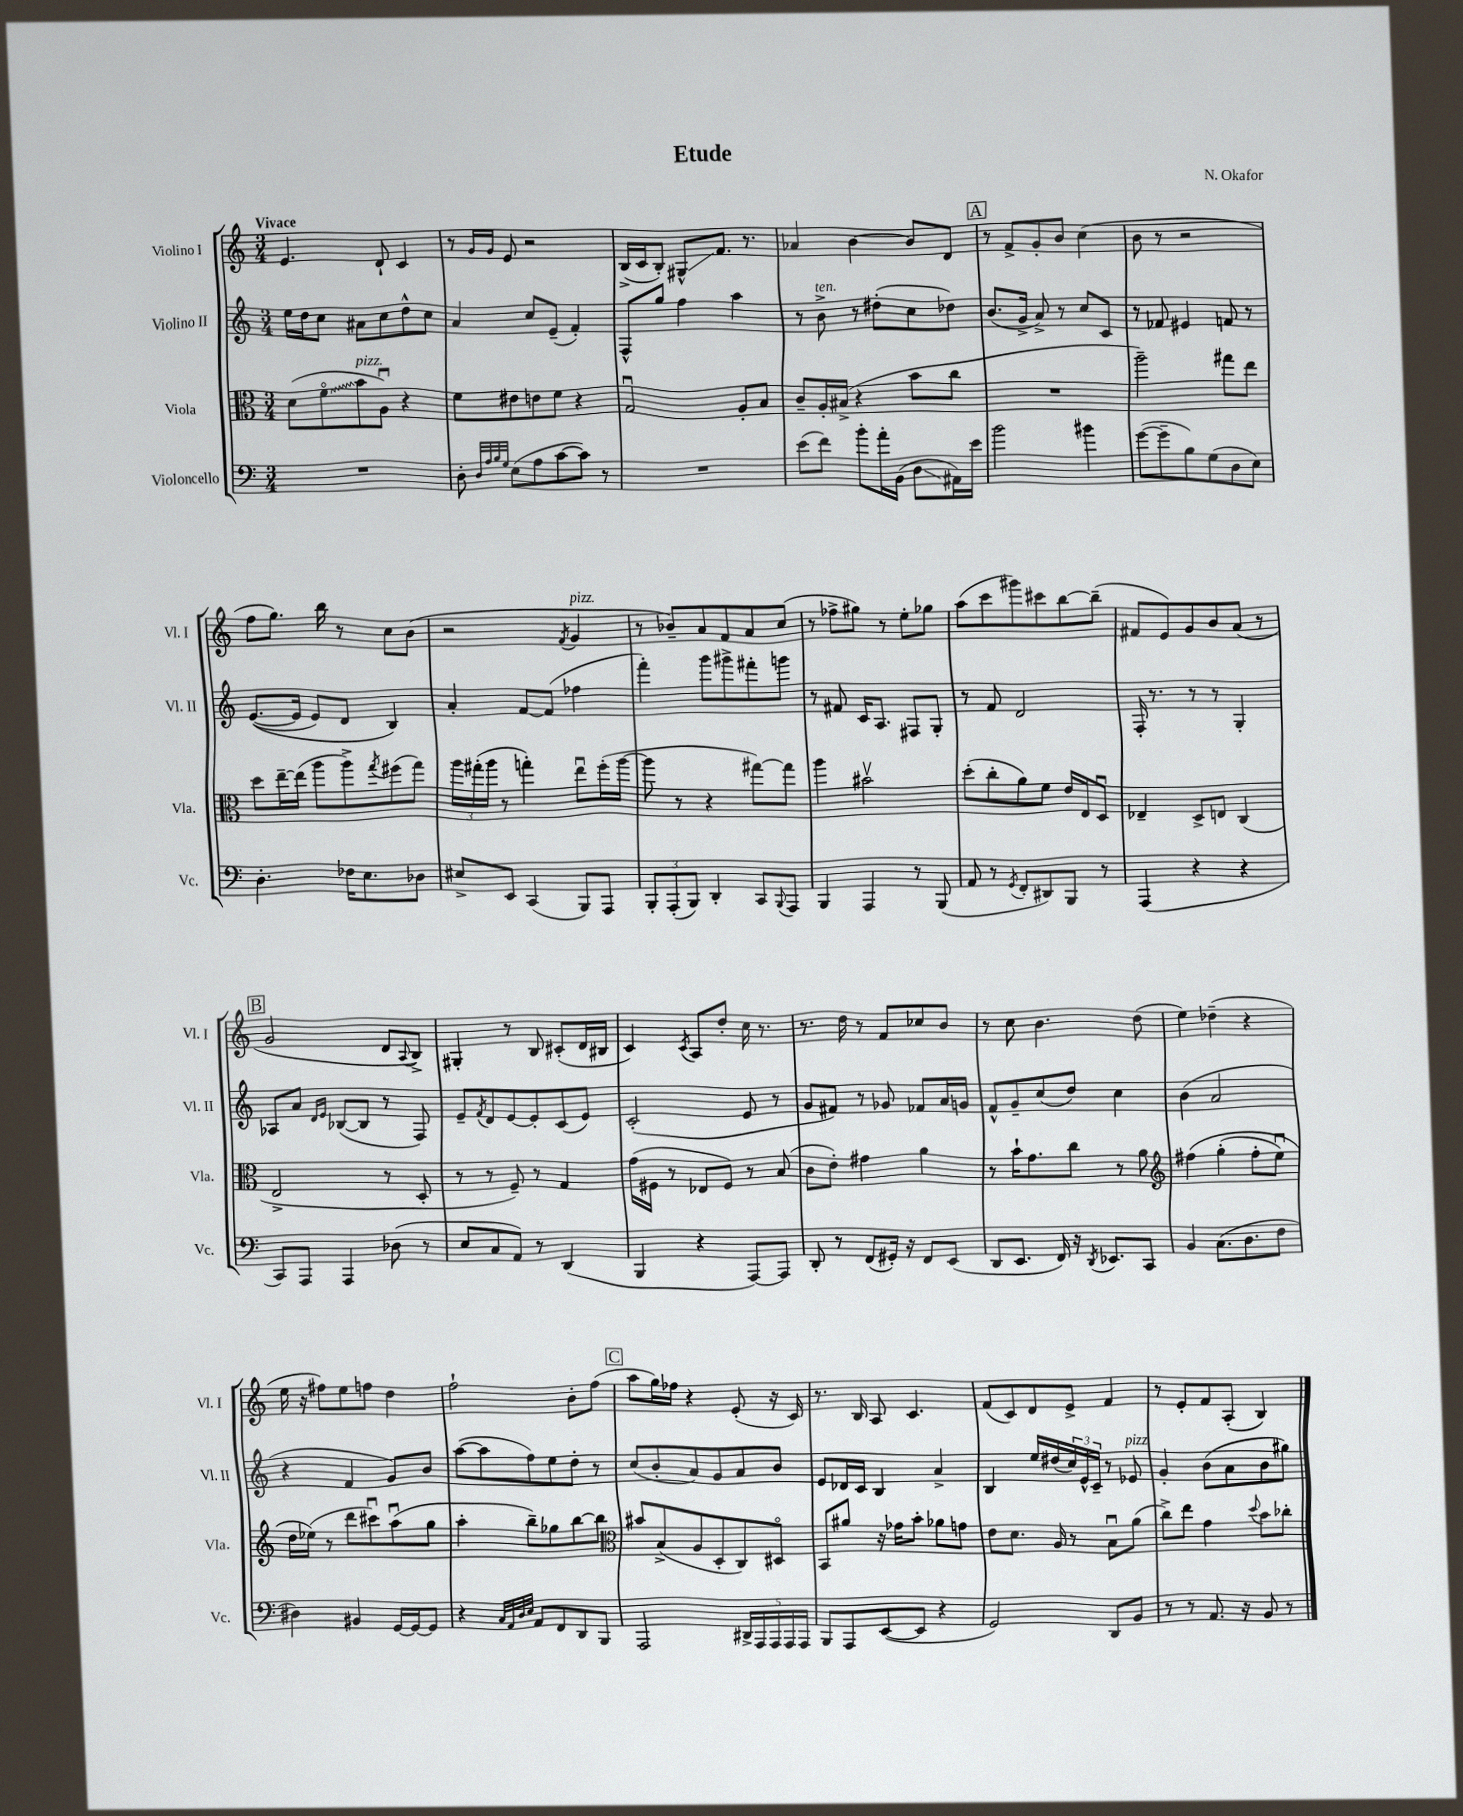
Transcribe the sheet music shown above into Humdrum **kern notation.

**kern	**kern	**kern	**kern
*staff4	*staff3	*staff2	*staff1
*clefF4	*clefC3	*clefG2	*clefG2
*k[]	*k[]	*k[]	*k[]
*M3/4	*M3/4	*M3/4	*M3/4
2.r	(8d	16ee	4.e
.	.	16dd	.
.	8fo	8cc	.
.	8b	8a#	.
.	8Au)	8cc	8d`
.	4r	8dd^^	4c
.	.	8cc	.
=	=	=	=
8D'	8f	4a	8r
32qqD	.	.	.
32qqA	.	.	.
32qqB	.	.	16qqg
32qqG	.	.	16qqg
(8E	8e#	.	8e
8A	8e	8cc	2r
[8c	8f	(8e~	.
8c])	4r	4f')	.
8r	.	.	.
=	=	=	=
2.r	2Gu	8F^^	(16B^
.	.	.	16c
.	.	8gg	8B')
.	.	4ff	8G#^^
.	.	.	8.f
.	8A'	4aa	.
.	.	.	8.r
.	8B	.	.
=	=	=	=
(8e	8c~	8r	4a-
8f)	16A'	8b^	.
.	(16B#^	.	.
8b'	4r	8r	[4b
16a'	.	(8dd#'	.
(16BB	.	.	.
8D	8b	8cc	8b]
16AA#)	8cc	8dd-)	8d
16e	.	.	.
=	=	=	=
2b	2.r	(8.b	8r
.	.	.	8f^
.	.	16g^	.
.	.	8a^)	8g'
.	.	8r	8b
4b#	.	8cc	(4cc
.	.	8c	.
=	=	=	=
([8g	2aa~)	8r	8b
8g~]	.	8f-	8r
8B)	.	4e#	2r
(8G	.	.	.
8D	8gg#	8f	.
8E)	8ee	8r	.
=	=	=	=
4.D'	8dd	&(([8.e	8ff
.	[16ee~	.	8.gg)
.	(16ee]	16e]	.
.	8aa	8e)	.
.	.	.	16bb
16F-	8aa^)	8d	8r
8.E	.	.	.
.	8qgg	.	.
.	(8ff#	4B&)	8cc
8D-	8gg)	.	(8b
=	=	=	=
8E#^	24aa	4a'	2r
.	(24gg#'	.	.
.	24aa	.	.
8EE	8r	.	.
(4CC	4gg')	[8f	.
.	.	(8f]	.
.	.	.	8qf
8BBB)	8eeu	4ff-	4g
8AAA	(16ff'	.	.
.	[16aa	.	.
=	=	=	=
12BBB'	8aa]	4fff')	8r
(12AAA'	.	.	.
.	8r	.	8b-~)
12BBB)	.	.	.
4DD'	4r	8ggg	8a
.	.	8ggg#^	8f
8CC	[8gg#)	8fff#'	8a
8qqBBB	.	.	.
8AAA	8gg#]	8ggg	(8cc
=	=	=	=
4BBB	4aa	8r	8r
.	.	8f#	8ff-^
4AAA	2b#v	16c	8gg#)
.	.	8.A	.
.	.	.	8r
8r	.	8F#	8ee'
(8BBB	.	8G'	8gg-
=	=	=	=
8AA	(8dd'	8r	(8aa
8r	8cc'	8f	8ccc
8qGG	.	.	.
8FF'	8a)	2d	8ggg#)
8DD#)	8f	.	8ccc#
8BBB	16e	.	[8bb
.	16E	.	.
8r	8Du	.	(8bb~]
=	=	=	=
(4AAA	4E-~	16F'	8f#
.	.	8.r	.
.	.	.	8e)
4r	8D^	8r	8g
.	8E	8r	8b
4r	(4C	4G'	(8a
.	.	.	8r
=	=	=	=
8CC)	2E^	8A-	2g
8AAA	.	8a	.
.	.	16qqd	.
.	.	16qqe	.
4AAA	.	([8B-	.
.	.	8B-]	.
(8D-	8r	8r	8d
.	.	.	8qqA
8r	8D'	8F)	8B^)
=	=	=	=
8E	8r	8e~	4G#'
.	.	8qf	.
8C	8r	8d	.
8AA)	8F~)	[8e	8r
8r	8r	8e']	8B
(4DD	4G	(8c	(8c#'
.	.	8e)	16d
.	.	.	16B#
=	=	=	=
4BBB	(16g	(2c'	4c)
.	16F#	.	.
.	8r	.	.
.	.	.	8qc
4r	8E-	.	8A
.	8F#)	.	8dd'
[8AAA)	8r	8e	16cc
.	.	.	8.r
8AAA]	(8B	8r	.
=	=	=	=
8DD'	8c	8g	8.r
8r	8e')	8f#)	.
.	.	.	16dd
(8FF	4g#	8r	8r
16GG#')	.	8g-	8f
16r	.	.	.
8FF	4a	8f-	8cc-
(8EE	.	16a	8b
.	.	16g	.
=	=	=	=
8DD	8r	8f^^	8r
8.EE	16b`	8g~	8cc
.	8.g	.	.
.	.	(8cc	4.b
16FF)	.	.	.
16r	8cc	8dd)	.
8qDD	.	.	.
8.EE-	.	.	.
.	8r	4cc	.
8CC	8a	.	(8dd
=	=	=	=
*	*clefG2	*	*
4BB	&(4ff#	(4b	4ee)
(8.C	(4gg'	2a	(4dd-~
8.D	.	.	.
.	8ff#'	.	4r
8F	8eeu)	.	.
=	=	=	=
4D#)	16dd	4r	16ee
.	(16ee-&)	.	16r
.	8r	.	8ff#)
4BB#	8ddd	4f	8ee
.	8ccc#u)	.	8ff
[16GG	(8aau	8g)	4dd
16GG_	.	.	.
8GG]	8gg	8b	.
=	=	=	=
4r	4aa'	([8aa	2ff`
.	.	8aa]	.
32qqC	.	.	.
32qqAA	.	.	.
32qqD	.	.	.
32qqE	.	.	.
8AA	8bb~)	8ff)	.
8FF	8gg-	8ee	.
8DD	[8bb	8dd'	8b'
8BBB	8bb]	8r	(8ff
=	=	=	=
*	*clefC3	*	*
2AAA	8b#	(8cc	8aa
.	(8B^	8b'	16gg)
.	.	.	16ff-
.	8A	8a)	4r
.	8D'	8g	.
20DD#^	8C)	8a	(8e'
20AAA	.	.	.
20AAA	.	.	.
.	8D#o	8b	16r
20AAA	.	.	.
.	.	.	16c)
20AAA	.	.	.
=	=	=	=
8BBB	8BB	8e	8.r
8AAA	8a#	16d-	.
.	.	16c	16B
([8EE	16r	4B	8A
.	16g-	.	.
8EE]	8b'	.	4.c
4r	8a-	4a^	.
.	8g	.	.
=	=	=	=
2GG)	8e	4B	(8f
.	8.d	.	8c)
.	.	16ee	8d
.	16A	(16dd#	.
.	8r	24cc)	8e^
.	.	24e^^	.
.	.	24c~	.
8DD	8Bu	8r	4f
8BB	(8a	8e-	.
=	=	=	=
8r	8cc^)	4g'	8r
8r	8ee	.	8e'
8.AA	4g	(8b	8f
.	.	8a	(8A'
16r	.	.	.
.	8qqdd	.	.
8BB	8b	8b	4B)
8r	8cc-'	8gg#)	.
==	==	==	==
*-	*-	*-	*-
